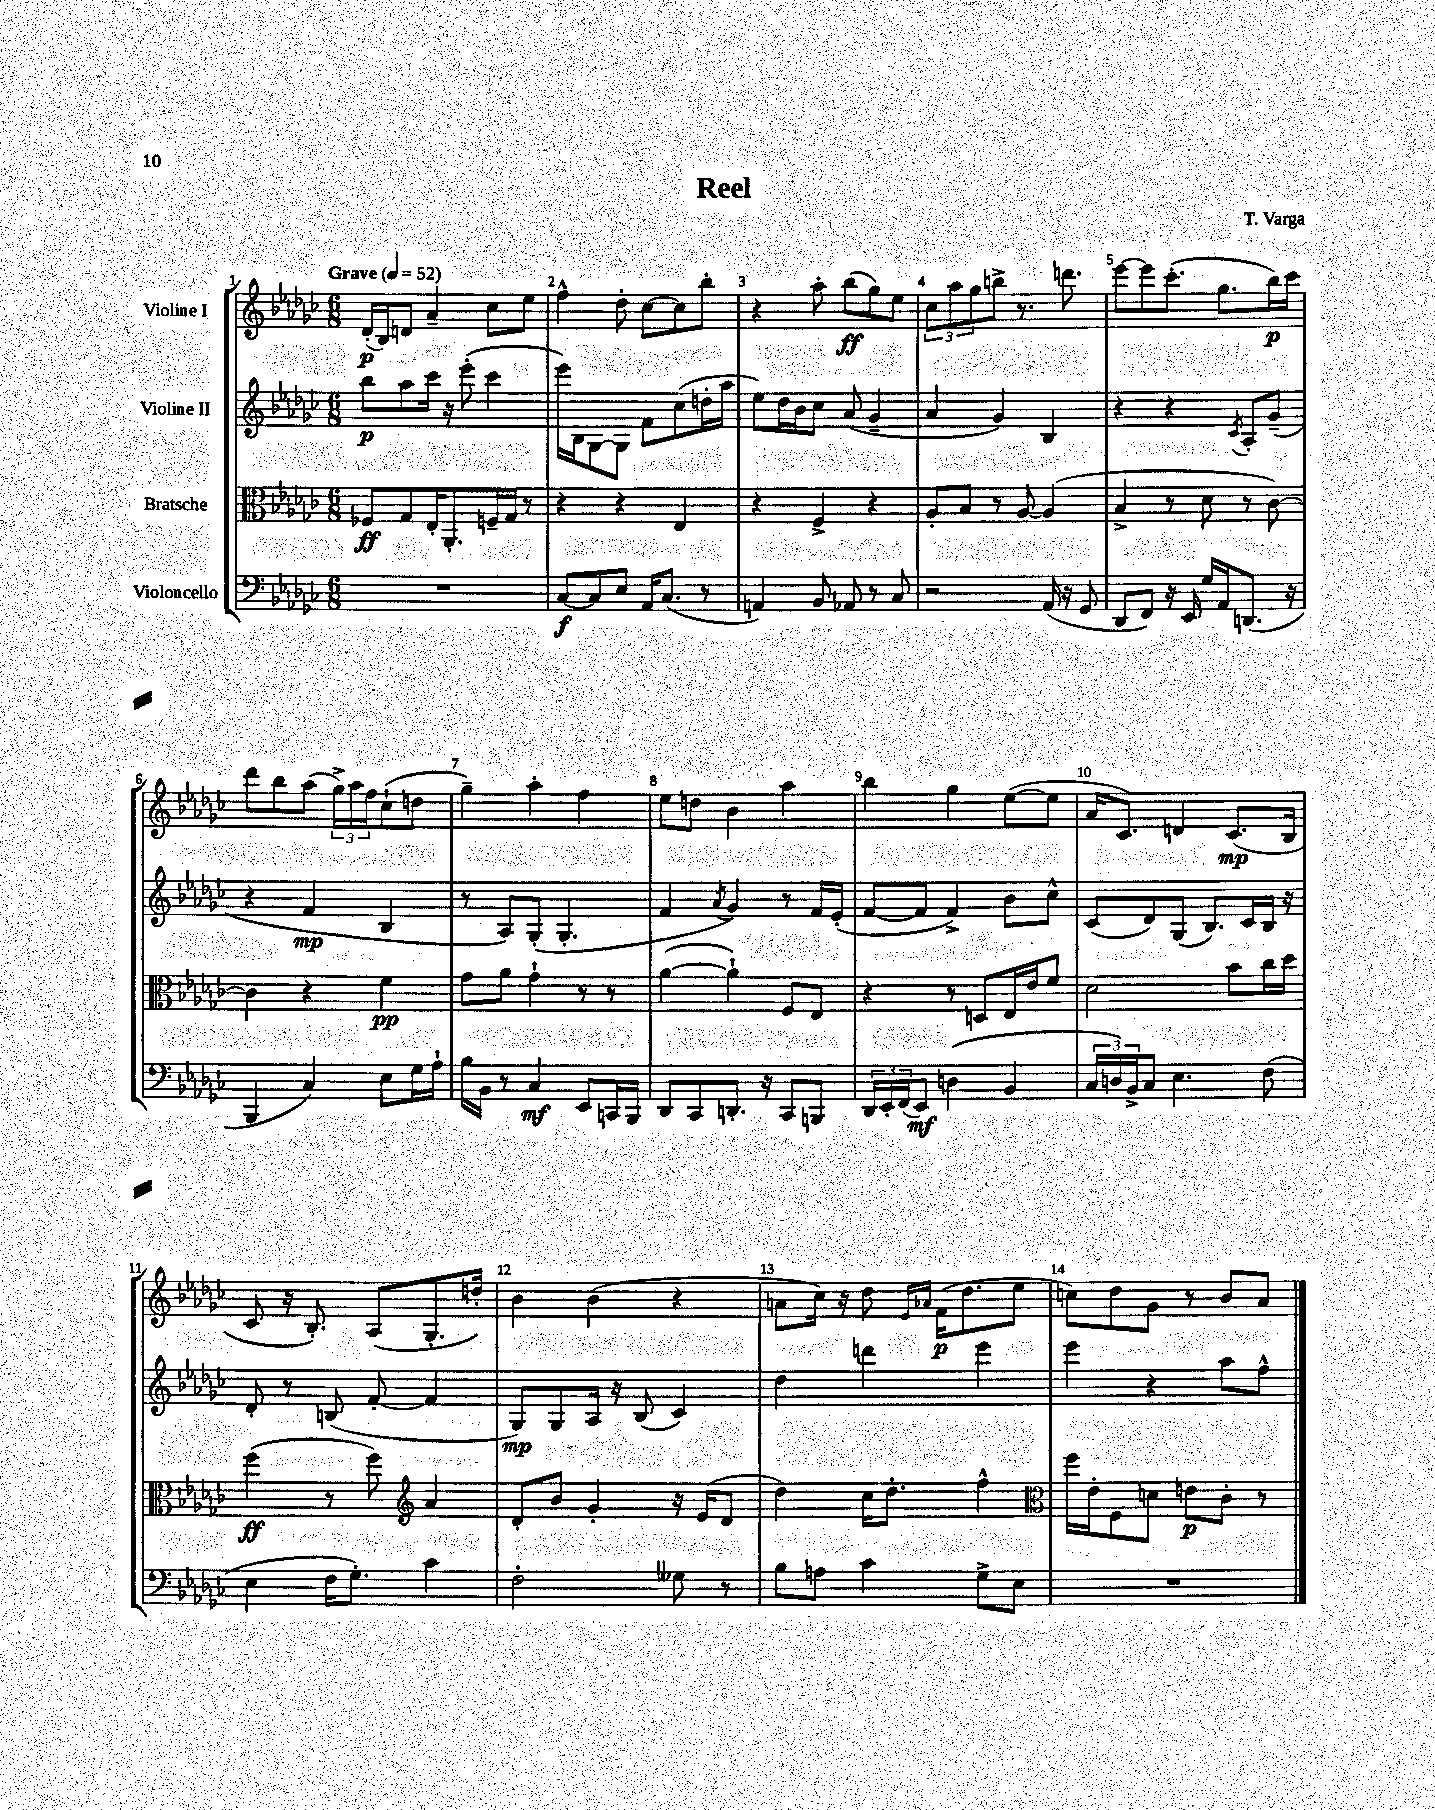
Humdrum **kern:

**kern	**kern	**kern	**kern
*staff4	*staff3	*staff2	*staff1
*clefF4	*clefC3	*clefG2	*clefG2
*k[b-e-a-d-g-c-]	*k[b-e-a-d-g-c-]	*k[b-e-a-d-g-c-]	*k[b-e-a-d-g-c-]
*M6/8	*M6/8	*M6/8	*M6/8
*MM52	*MM52	*MM52	*MM52
2.r	8F-	8bb-	(16d-'
.	.	.	16B-)
.	8G-	8aa-	8d
.	16E-'	16ccc-	4a-~
.	8.AA-'	16r	.
.	.	(8eee-'	.
.	16F~	4ccc-	8cc-
.	16G-	.	.
.	8r	.	8ee-
=	=	=	=
[8C-	4r	16eee-)	4ff^^
.	.	16B-	.
8C-]	.	[8G-	.
8E-	4r	8G-]	8dd-'
16AA-	.	8f	[8cc-
(8.C-	.	.	.
.	4E-	(8cc-	8cc-]
8r	.	16dd'	8bb-'
.	.	16aa-	.
=	=	=	=
4AA)	4r	8ee-)	4r
.	.	16dd-	.
.	.	16b-	.
8BB-	4F^	8cc-	8aa-'
8AA-	.	(8a-	(8bb-
8r	4r	4g-~	8gg-)
8C-	.	.	8ee-
=	=	=	=
2r	8A-'	4a-	12cc-
.	.	.	12aa-
.	8B-	.	.
.	.	.	12gg-
.	8r	4g-)	8bb^
.	[8A-	.	8.r
(16AA-	(4A-]	4B-	.
16r	.	.	8.ddd
8GG-	.	.	.
=	=	=	=
8DD-	4B-^	4r	[8eee-
8FF)	.	.	8eee-]
16r	8r	4r	(8.ccc-'
16EE-	.	.	.
16G-	8d-	.	.
16AA-	.	.	8.gg-
.	.	8qc-	.
(8.DD	8r	8A-'	.
.	[8c-)	(8g-~	16bb-)
16r	.	.	16ccc-
=	=	=	=
4BBB-	4c-]	4r	8ddd-
.	.	.	8bb-
4C-)	4r	4f	(8aa-
.	.	.	24gg-^)
.	.	.	24aa-
.	.	.	24ff
8E-	4f	4B-	(8cc-`
16G-	.	.	8dd
16A-`	.	.	.
=	=	=	=
16B-	8g-	8r	4gg-~)
16BB-	.	.	.
8r	8a-	8A-)	.
4C-	4g-`	(8G-'	4aa-'
.	.	4.G-'	.
8EE-	8r	.	4ff
16CC	8r	.	.
16BBB-	.	.	.
=	=	=	=
8DD-	([4a-	4f	8ee-
8CC-	.	.	8dd
.	.	8qa-	.
8.DD'	4a-`])	4g-)	4b-
16r	.	.	.
8CC-	8F	8r	4aa-
8BBB	8E-	16f	.
.	.	(16e-'	.
=	=	=	=
24DD-	4r	[8f	4bb-
24EE-'	.	.	.
(24FF	.	.	.
8EE-)	.	8f]	.
(4D	8r	4f^)	4gg-
.	8D	.	.
4BB-	16E-	8b-	([8ee-
.	16e-	.	.
.	8f	8cc-^^	8ee-]
=	=	=	=
24C-	2d-	(8c-	16a-
24D)	.	.	.
.	.	.	8.c-)
24BB-^	.	.	.
8C-	.	8d-)	.
4.E-	.	(8G-	4d
.	.	8.B-)	.
.	8b-	.	(8.c-
.	.	16c-	.
(8F	16cc-	16B-	.
.	16dd-	16r	16B-
=	=	=	=
4E-	(4ff	8d-'	8c-
.	.	8r	16r
.	.	.	8.B-')
16F	8r	(8B	.
8.G-')	.	.	.
.	8ff)	[8f'	(8A-
*	*clefG2	*	*
4c-	4a-	4f]	8.G-'
.	.	.	16dd')
=	=	=	=
2F'	8d-'	8G-)	4b-
.	8b-	8G-	.
.	4g-'	16A-	(4b-
.	.	16r	.
.	.	(8B-	.
8G--	16r	4c-)	4r
.	(16e-	.	.
8r	8d-	.	.
=	=	=	=
8B-	4dd-)	4dd-	8a
8A	.	.	16cc-)
.	.	.	16r
4c-	16cc-	4ddd	8dd-
.	8.dd-'	.	.
.	.	.	16qqe-
.	.	.	16qqa-
.	.	.	(16f
.	.	.	8.dd-
8G-^	4ff^^	4eee-	.
8E-	.	.	8ee-
=	=	=	=
*	*clefC3	*	*
2.r	16ff	4eee-	8cc)
.	16e-'	.	.
.	8F	.	8dd-
.	8d	4r	8g-
.	8e	.	8r
.	8c-'	8aa-	8b-
.	8r	8ff^^	8a-
==	==	==	==
*-	*-	*-	*-
